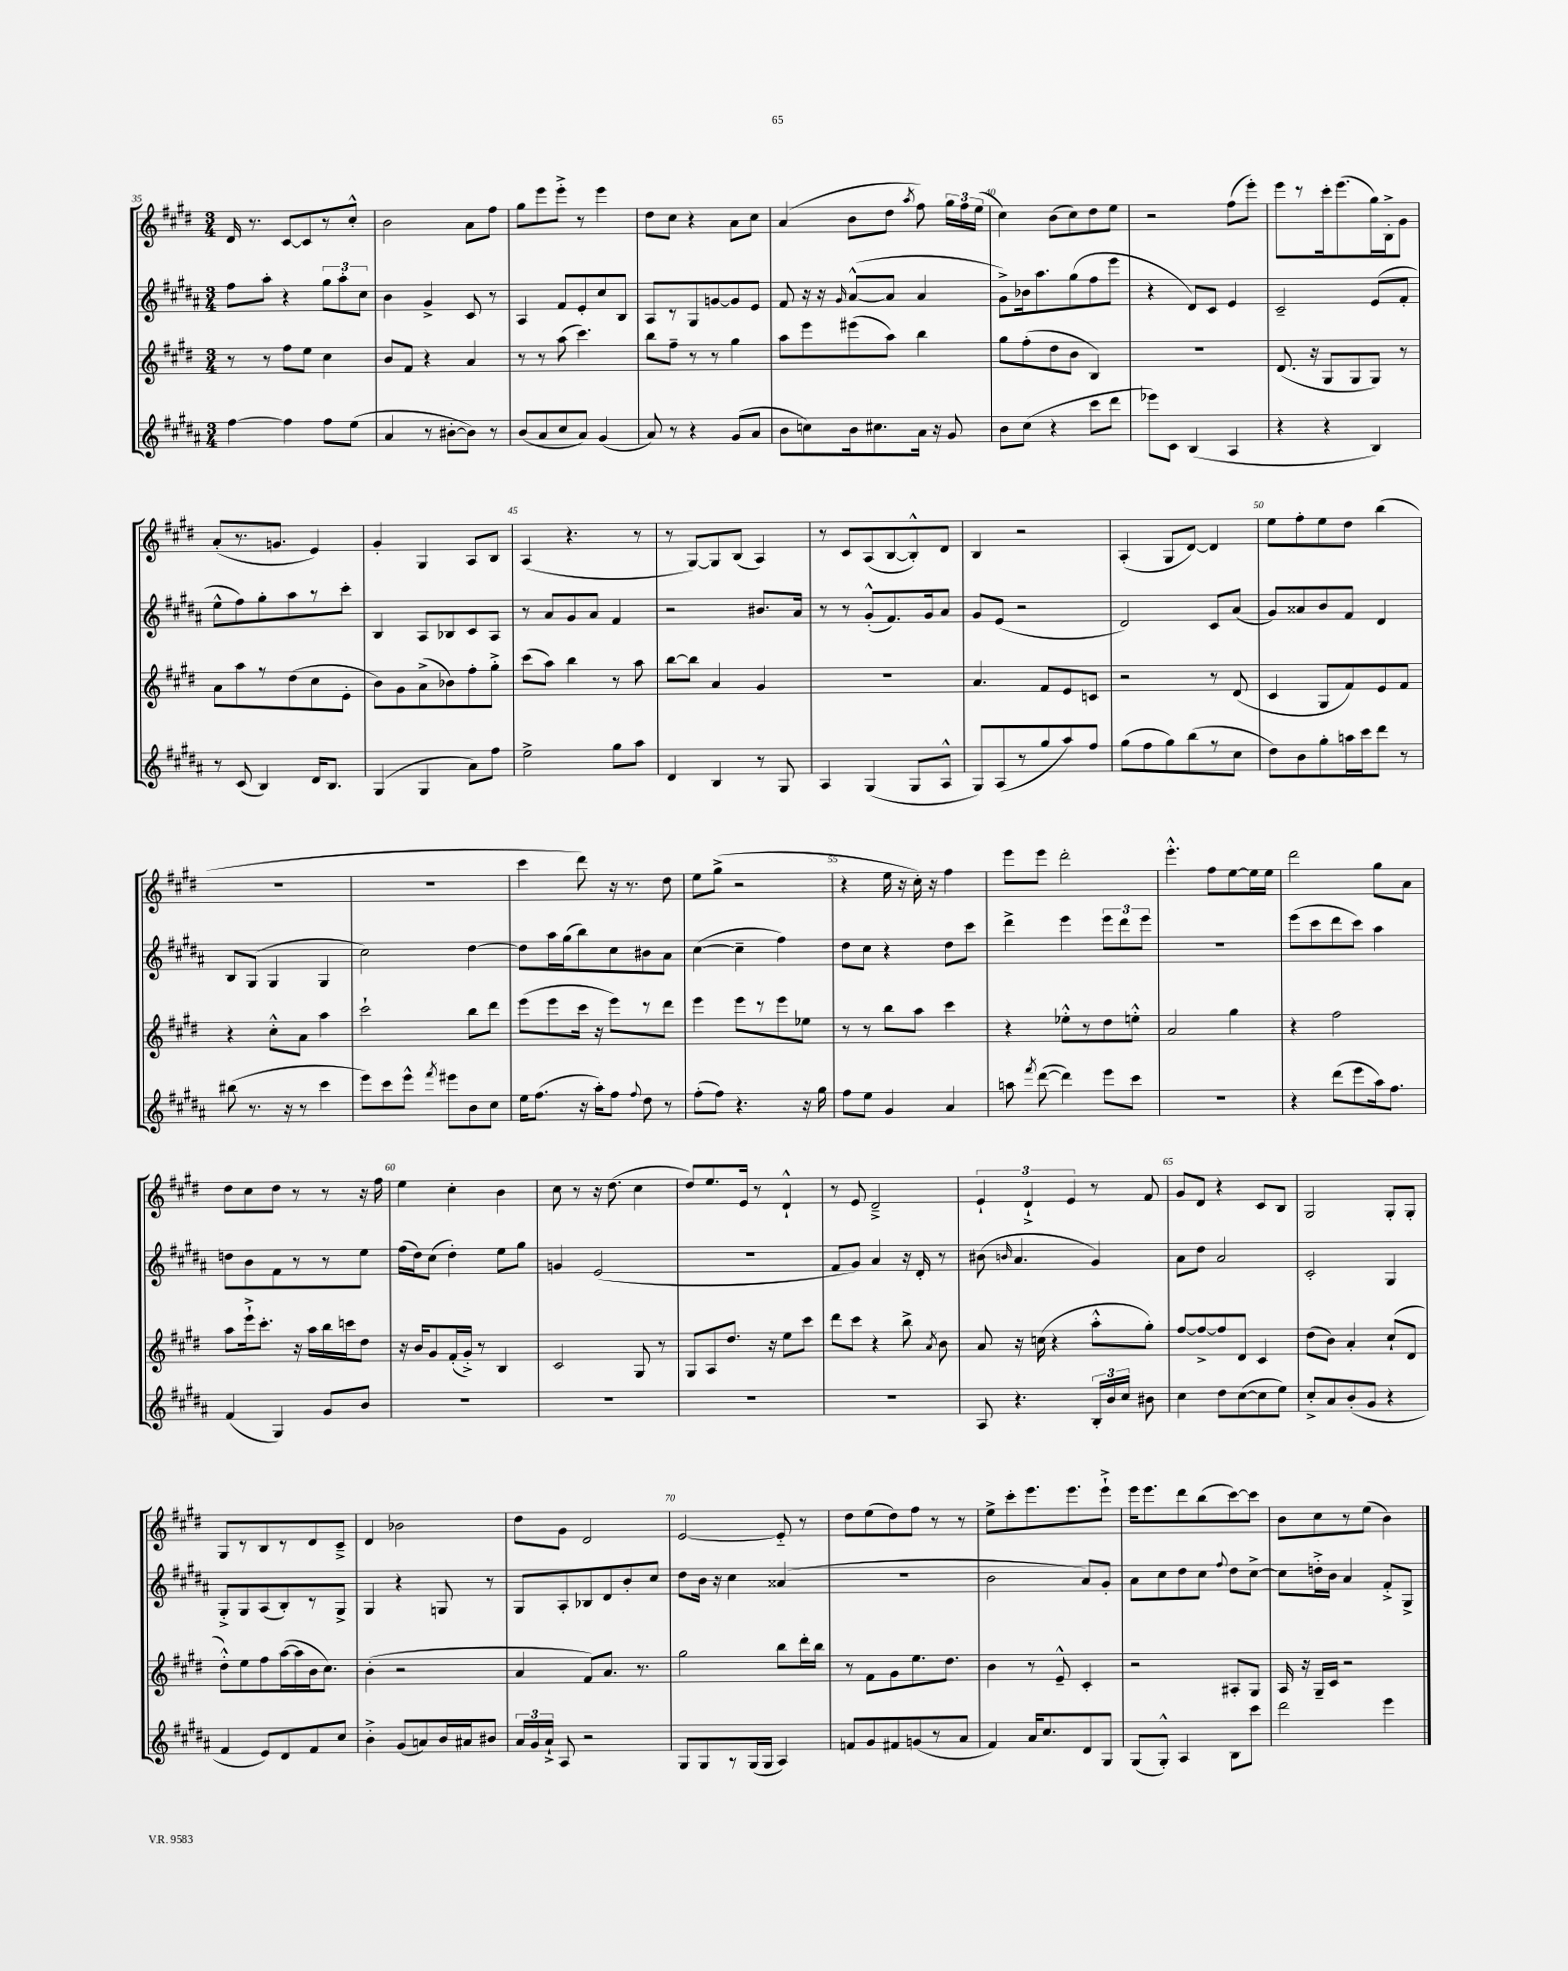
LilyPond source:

<<
\new StaffGroup <<
\new Staff = "s0" {
    \clef treble \key e \major \numericTimeSignature \time 3/4
    \autoBeamOff dis'16 r8. cis'8[~ cis'8 r8 cis''8]-.-^ |
    b'2 a'8[ fis''8] |
    gis''8[ e'''8 e'''8]-.-> r8 e'''4 |
    dis''8[ cis''8] r4 a'8[ cis''8] |
    a'4( b'8[ dis''8] \acciaccatura { a''8 } fis''8) \tuplet 3/2 { gis''16[ fis''16 e''16]( } |
    cis''4) b'8[( cis''8) dis''8 e''8] |
    r2 fis''8[( e'''8]-.) |
    e'''8[ r8 cis'''16-. e'''8.( gis''16) b16-.-> gis'8] |
    a'8[-.( r8. g'8.] e'4) |
    gis'4-. gis4 a8[ b8] |
    a4( r4. r8 |
    r8 gis8[~) gis8 b8]( a4) |
    r8 cis'8[ a8( b8~ b8-.-^) dis'8] |
    b4 r2 |
    a4-.( gis8[ dis'8]~) dis'4 |
    e''8[ fis''8-. e''8 dis''8] b''4( |
    R2. |
    R2. |
    cis'''4 dis'''8) r16 r8. dis''8 |
    e''8[ gis''8]->( r2 |
    r4 e''16 r16 cis''16-.) r16 fis''4 |
    e'''8[ e'''8] dis'''2-. |
    e'''4.-.-^ fis''8[ e''8~ e''16 e''16] |
    dis'''2 gis''8[ a'8] |
    dis''8[ cis''8 dis''8] r8 r8 r16 fis''16 |
    e''4 cis''4-. b'4 |
    cis''8 r8 r16 dis''8.( cis''4 |
    dis''8[) e''8. e'16] r8 dis'4-!-^ |
    r8 e'8 dis'2---> |
    \tuplet 3/2 { e'4-! dis'4-!-> e'4 } r8 fis'8 |
    gis'8[ dis'8] r4 cis'8[ b8] |
    gis2 gis8[-. gis8]-. |
    gis8[ r8 b8 r8 dis'8 cis'8]---> |
    dis'4 bes'2 |
    dis''8[ gis'8] dis'2 |
    e'2~ e'8-_ r8 |
    dis''8[ e''8( dis''8) fis''8] r8 r8 |
    e''8[-> cis'''8-. e'''8. e'''8. e'''8]-!-> |
    e'''16[ e'''8. dis'''8 b''8( cis'''8~) cis'''8] |
    b'8[ cis''8 r8 e''8]( b'4) \bar "|." |
}
\new Staff = "s1" {
    \clef treble \key b \major \numericTimeSignature \time 3/4
    \autoBeamOff fis''8[ ais''8]-. r4 \tuplet 3/2 { gis''8[ ais''8-. cis''8] } |
    b'4 gis'4-> cis'8 r8 |
    ais4 fis'8[ e'8-. cis''8 b8] |
    ais8[ r8 gis8 g'8~ g'8 e'8] |
    fis'8 r16 r16 \grace { gis'16 } ais'8[~-^( ais'8] ais'4 |
    gis'8[->) bes'16 ais''8. gis''8( fis''8 e'''8] |
    r4 dis'8[) cis'8] e'4 |
    cis'2-- e'8[( fis'8]-. |
    e''8[-^ fis''8) gis''8-. ais''8 r8 cis'''8]-. |
    b4 ais8[ bes8 cis'8 ais8] |
    r8 ais'8[ gis'8 ais'8] fis'4 |
    r2 bis'8.[ ais'16] |
    r8 r8 gis'8[-.-^( fis'8.) gis'16 ais'8] |
    gis'8[ e'8]( r2 |
    dis'2) cis'8[ ais'8]( |
    gis'8[) aisis'8 b'8 fis'8] dis'4 |
    b8[ gis8]( gis4 gis4 |
    cis''2) dis''4~ |
    dis''8[ ais''16 gis''16( b''8) cis''8 bis'8 ais'8] |
    cis''4~( cis''4-- fis''4) |
    dis''8[ cis''8] r4 dis''8[ cis'''8] |
    dis'''4-> e'''4 \tuplet 3/2 { e'''8[ dis'''8 e'''8] } |
    R2. |
    e'''8[( cis'''8 dis'''8 cis'''8]) ais''4 |
    d''8[ b'8 fis'8 r8 r8 e''8] |
    fis''16[( dis''16) cis''8]( dis''4-.) e''8[ gis''8] |
    g'4 e'2( |
    R2. |
    fis'8[ gis'8]) ais'4 r16 dis'16-. r8 |
    bis'8( \grace { b'16 } ais'4. gis'4) |
    ais'8[ dis''8] ais'2 |
    cis'2-. gis4 |
    gis8[-.-> gis8 ais8( b8-.) r8 gis8]-> |
    gis4 r4 g8 r8 |
    gis8[ ais8-. bes8 dis'8 b'8-. cis''8] |
    dis''8[ b'16] r16 cis''4 aisis'4( |
    R2. |
    b'2 ais'8[) gis'8]-. |
    ais'8[ cis''8 dis''8 cis''8] \appoggiatura { fis''8 } dis''8[ cis''8]~-> |
    cis''8[ d''16-.-> b'16] ais'4 fis'8[-.-> gis8]-> \bar "|." |
}
\new Staff = "s2" {
    \clef treble \key e \major \numericTimeSignature \time 3/4
    \autoBeamOff r8 r8 fis''8[ e''8] cis''4 |
    b'8[ fis'8] r4 a'4 |
    r8 r8 a''8( cis'''4.) |
    b''8[ fis''8]-- r8 r8 gis''4 |
    a''8[ e'''8 eis'''8( a''8]) b''4 |
    gis''8[ fis''8-.( dis''8 b'8] b4) |
    R2. |
    dis'8.( r16 gis8[ gis8 gis8]) r8 |
    a'8[ a''8 r8 dis''8( cis''8 e'8]-. |
    b'8[) gis'8 a'8->( bes'8) fis''8-. gis''8]-.-> |
    cis'''8[( a''8]) b''4 r8 a''8 |
    b''8[~ b''8] a'4 gis'4 |
    R2. |
    a'4. fis'8[ e'8 c'8] |
    r2 r8 dis'8( |
    cis'4 gis8[ fis'8) e'8 fis'8] |
    r4 cis''8[-.-^ a'8] a''4 |
    cis'''2-! b''8[ dis'''8] |
    e'''8[( e'''8 cis'''16] r16 e'''8[) r8 dis'''8] |
    e'''4 e'''8[ r8 e'''8 ees''8] |
    r8 r8 b''8[ a''8] cis'''4 |
    r4 ees''8[-.-^ r8 dis''8 e''8]-.-^ |
    a'2 gis''4 |
    r4 fis''2 |
    a''8[ e'''16-!-> cis'''8.]-. r16 a''16[ b''16 c'''16 dis''8] |
    r16 b'16[ gis'8 fis'16-.( gis'16]-.->) r8 b4 |
    cis'2 gis8 r8 |
    gis8[ a8 dis''8.] r16 e''8[ cis'''8] |
    dis'''8[ cis'''8] r4 b''8-> \acciaccatura { a'8 } b'8 |
    a'8 r16 c''16( r4 a''8[-.-^ gis''8]-.) |
    fis''8[~ fis''8~-> fis''8 dis'8] cis'4 |
    dis''8[( b'8]) a'4-. cis''8[-!( dis'8] |
    dis''8[-.-^) e''8 fis''8 a''16~( a''16 b'16 cis''8.]) |
    b'4-.( r2 |
    a'4 fis'8[) a'8.] r8. |
    gis''2 b''8[ dis'''16-. b''16] |
    r8 fis'8[ gis'8 e''8. dis''8.] |
    b'4 r8 e'8---^ cis'4-. |
    r2 ais8[-. gis8] |
    a16 r16 gis16[-- cis'16] r2 \bar "|." |
}
\new Staff = "s3" {
    \clef treble \key b \major \numericTimeSignature \time 3/4
    \autoBeamOff fis''4~ fis''4 fis''8[ e''8]( |
    ais'4 r8 bis'8[~-. bis'8]) r8 |
    b'8[( ais'8 cis''8 ais'8]) gis'4( |
    ais'8) r8 r4 gis'8[( ais'8] |
    b'8[ c''8) b'16 cis''8. ais'16] r16 gis'8 |
    b'8[ cis''8]( r4 cis'''8[ dis'''8] |
    ees'''8[) cis'8] b4( ais4 |
    r4 r4 b4) |
    r8 cis'8( b4) dis'16[ b8.] |
    gis4( gis4 ais'8[) fis''8] |
    e''2-> gis''8[ ais''8] |
    dis'4 b4 r8 gis8 |
    ais4 gis4( gis8[ ais8]-^ |
    gis8[) ais8( r8 gis''8 ais''8) fis''8] |
    gis''8[( fis''8 gis''8) b''8( r8 cis''8] |
    dis''8[) b'8 gis''8-. a''16 cis'''16 dis'''8] r8 |
    bis''8( r8. r16 r8 cis'''4 |
    e'''8[) cis'''8 e'''8]-^ \acciaccatura { fis'''8 } eis'''8[ b'8 cis''8] |
    e''16[ fis''8.]( r16 ais''16[-.) fis''8] \appoggiatura { fis''8 } dis''8 r8 |
    fis''8[-.( fis''8]) r4. r16 gis''16 |
    fis''8[ e''8] gis'4 ais'4 |
    a''8 \acciaccatura { fis'''8 } dis'''8~( dis'''4) e'''8[ cis'''8] |
    R2. |
    r4 dis'''8[( e'''8 ais''16) fis''8.] |
    fis'4( gis4) gis'8[ b'8] |
    R2. |
    R2. |
    R2. |
    R2. |
    ais8 r4. \tuplet 3/2 { b16[-. b'16 cis''16] } bis'8 |
    cis''4 dis''8[ cis''8~( cis''8 e''8]) |
    cis''8[-.-> ais'8 b'8-.( gis'8] r4 |
    fis'4 e'8[) dis'8 fis'8 cis''8] |
    b'4-.-> gis'8[( a'8) b'16 ais'16 bis'8] |
    \tuplet 3/2 { ais'16[ gis'16 ais'16]-!-> } ais8 r2 |
    gis8[ gis8 r8 gis16( gis16] ais4) |
    f'8[ gis'8 fis'8 g'8( r8 ais'8] |
    fis'4) ais'16[ cis''8. dis'8 gis8] |
    gis8[( gis8]-.-^) ais4 b8[ cis'''8] |
    dis'''2 e'''4 \bar "|." |
}
>>
>>
\layout { \context { \Score currentBarNumber = #35 \override BarNumber.break-visibility = ##(#f #t #t) barNumberVisibility = #(every-nth-bar-number-visible 5) } }
